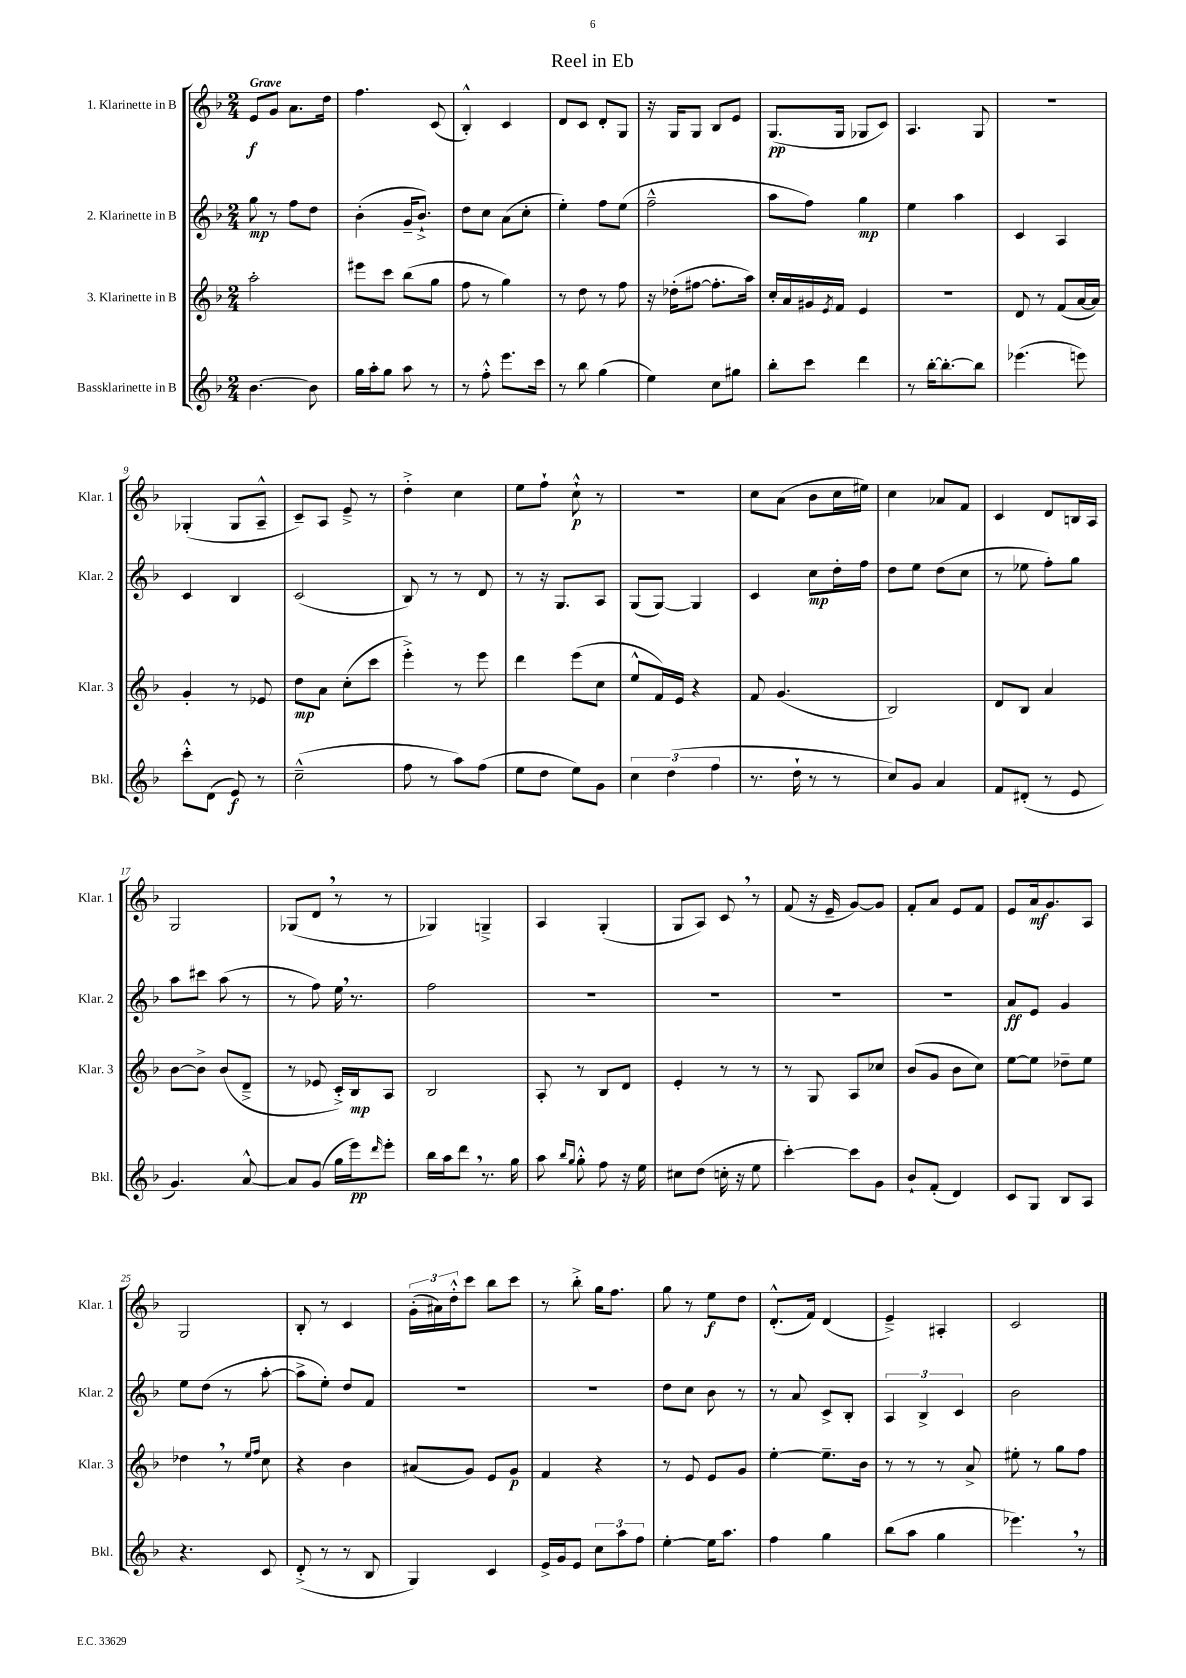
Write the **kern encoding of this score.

**kern	**kern	**kern	**kern
*staff4	*staff3	*staff2	*staff1
*clefG2	*clefG2	*clefG2	*clefG2
*k[b-]	*k[b-]	*k[b-]	*k[b-]
*M2/4	*M2/4	*M2/4	*M2/4
[4.b-	2aa'	8gg	8e
.	.	8r	8g
.	.	8ff	8.a
8b-]	.	8dd	.
.	.	.	16dd
=	=	=	=
16gg	8eee#	(4b-'	4.ff
16aa'	.	.	.
8gg	8ccc	.	.
8aa	(8bb-	16g~	.
.	.	8.b-`^)	.
8r	8gg	.	(8c
=	=	=	=
8r	8ff	8dd	4B-'^^)
8ff'^^	8r	8cc	.
8.eee	4gg)	(8a	4c
.	.	8cc'	.
16ccc	.	.	.
=	=	=	=
8r	8r	4ee')	8d
8bb-	8dd	.	8c
(4gg	8r	8ff	8d'
.	8ff	(8ee	8G
=	=	=	=
4ee)	16r	2ff~^^	16r
.	(16dd-'	.	16G
.	[8ff#	.	8G
8cc	8.ff#']	.	8B-
8gg#	.	.	8e
.	16aa)	.	.
=	=	=	=
8bb-'	16cc'	8aa	(8.G
.	16a	.	.
8ccc	16g#	8ff)	.
.	8qe	.	.
.	16f	.	16G
4ddd	4e	4gg	8G-
.	.	.	8c)
=	=	=	=
8r	2r	4ee	4.A
[16bb-'	.	.	.
8.bb-'_	.	.	.
.	.	4aa	.
8bb-]	.	.	8G
=	=	=	=
(4.eee-	8d	4c	2r
.	8r	.	.
.	(8f	4A	.
8eee)	[16a	.	.
.	16a])	.	.
=	=	=	=
8ccc'^^	4g'	4c	(4G-'
(8d	.	.	.
8e)	8r	4B-	8G-
8r	8e-	.	8A~^^
=	=	=	=
(2cc~^^	8dd	(2c	8c~)
.	8a	.	8A
.	(8cc'	.	8e~^
.	8ccc	.	8r
=	=	=	=
8ff	4eee'^)	8B-)	4dd'^
8r	.	8r	.
8aa)	8r	8r	4cc
(8ff	8eee	8d	.
=	=	=	=
8ee	4ddd	8r	8ee
8dd	.	16r	8ff`
.	.	8.G	.
8ee)	(8eee	.	8cc`^^
8g	8cc	8A	8r
=	=	=	=
6cc	8ee^^	(8G	2r
.	16f)	[8G)	.
(6dd	.	.	.
.	16e	.	.
.	4r	4G]	.
6ff	.	.	.
=	=	=	=
8.r	8f	4c	8cc
.	(4.g	.	(8a
16dd`	.	.	.
8r	.	8cc	8b-
8r	.	16dd'	16cc
.	.	16ff	16ee#)
=	=	=	=
8cc)	2B-)	8dd	4cc
8g	.	8ee	.
4a	.	(8dd	8a-
.	.	8cc	8f
=	=	=	=
8f	8d	8r	4c
(8d#'	8B-	8ee-	.
8r	4a	8ff')	8d
8e	.	8gg	16B
.	.	.	16A
=	=	=	=
4.g)	[8b-	8aa	2G
.	8b-^]	8ccc#	.
.	(8b-	(8aa	.
[8a^^	8d~^	8r	.
=	=	=	=
8a]	8r	8r	(8G-
(8g	8e-	8ff)	8d
16gg	16c'^)	16ee	8r
16eee)	16B-	8.r	.
16qqddd	.	.	.
8eee'	8A	.	8r
=	=	=	=
16bb-	2B-	2ff	4G-)
16aa	.	.	.
8ddd	.	.	.
8.r	.	.	4G~^
16gg	.	.	.
=	=	=	=
8aa	8A'	2r	4A
16qqbb-	.	.	.
16qqgg	.	.	.
8gg'^^	8r	.	.
8ff	8B-	.	(4G'
16r	8d	.	.
16ee	.	.	.
=	=	=	=
8cc#	4e'	2r	8G
(8dd	.	.	8A)
16cc'	8r	.	8c
16r	.	.	.
8ee	8r	.	8r
=	=	=	=
[4ccc')	8r	2r	(8f
.	8G	.	16r
.	.	.	16e~
8ccc]	8A	.	[8g)
8g	8cc-	.	8g]
=	=	=	=
8b-`	(8b-	2r	8f'
(8f'	8g	.	8a
4d)	8b-	.	8e
.	8cc)	.	8f
=	=	=	=
8c	[8ee	8a	8e
8G	8ee]	8e	16a
.	.	.	8.g
8B-	8dd-~	4g	.
8A	8ee	.	8A
=	=	=	=
4.r	4dd-	8ee	2G
.	.	(8dd	.
.	8r	8r	.
.	16qqee	.	.
.	16qqff	.	.
8c	8cc	[8aa'	.
=	=	=	=
(8d'^	4r	8aa^]	8B-'
8r	.	8ee')	8r
8r	4b-	8dd	4c
8B-	.	8f	.
=	=	=	=
4G)	(8a#	2r	(24g'
.	.	.	24a#)
.	.	.	24dd'^^
.	8g)	.	8ccc
4c	8e	.	8bb-
.	8g	.	8ccc
=	=	=	=
16e^	4f	2r	8r
16g	.	.	.
8e	.	.	8bb-'^
12cc	4r	.	16gg
.	.	.	8.ff
12aa	.	.	.
12ff	.	.	.
=	=	=	=
[4ee'	8r	8dd	8gg
.	8e	8cc	8r
16ee]	8e	8b-	8ee
8.aa	.	.	.
.	8g	8r	8dd
=	=	=	=
4ff	[4ee'	8r	(8.d'^^
.	.	8a	.
.	.	.	16f)
4gg	8.ee~]	8c^	(4d
.	.	8B-'	.
.	16b-	.	.
=	=	=	=
(8bb-	8r	6A	4e~^)
8aa	8r	.	.
.	.	6B-^	.
4gg	8r	.	4A#'
.	.	6c	.
.	8a^	.	.
=	=	=	=
4.eee-)	8ee#'	2b-	2c
.	8r	.	.
.	8gg	.	.
8r	8ff	.	.
==	==	==	==
*-	*-	*-	*-
